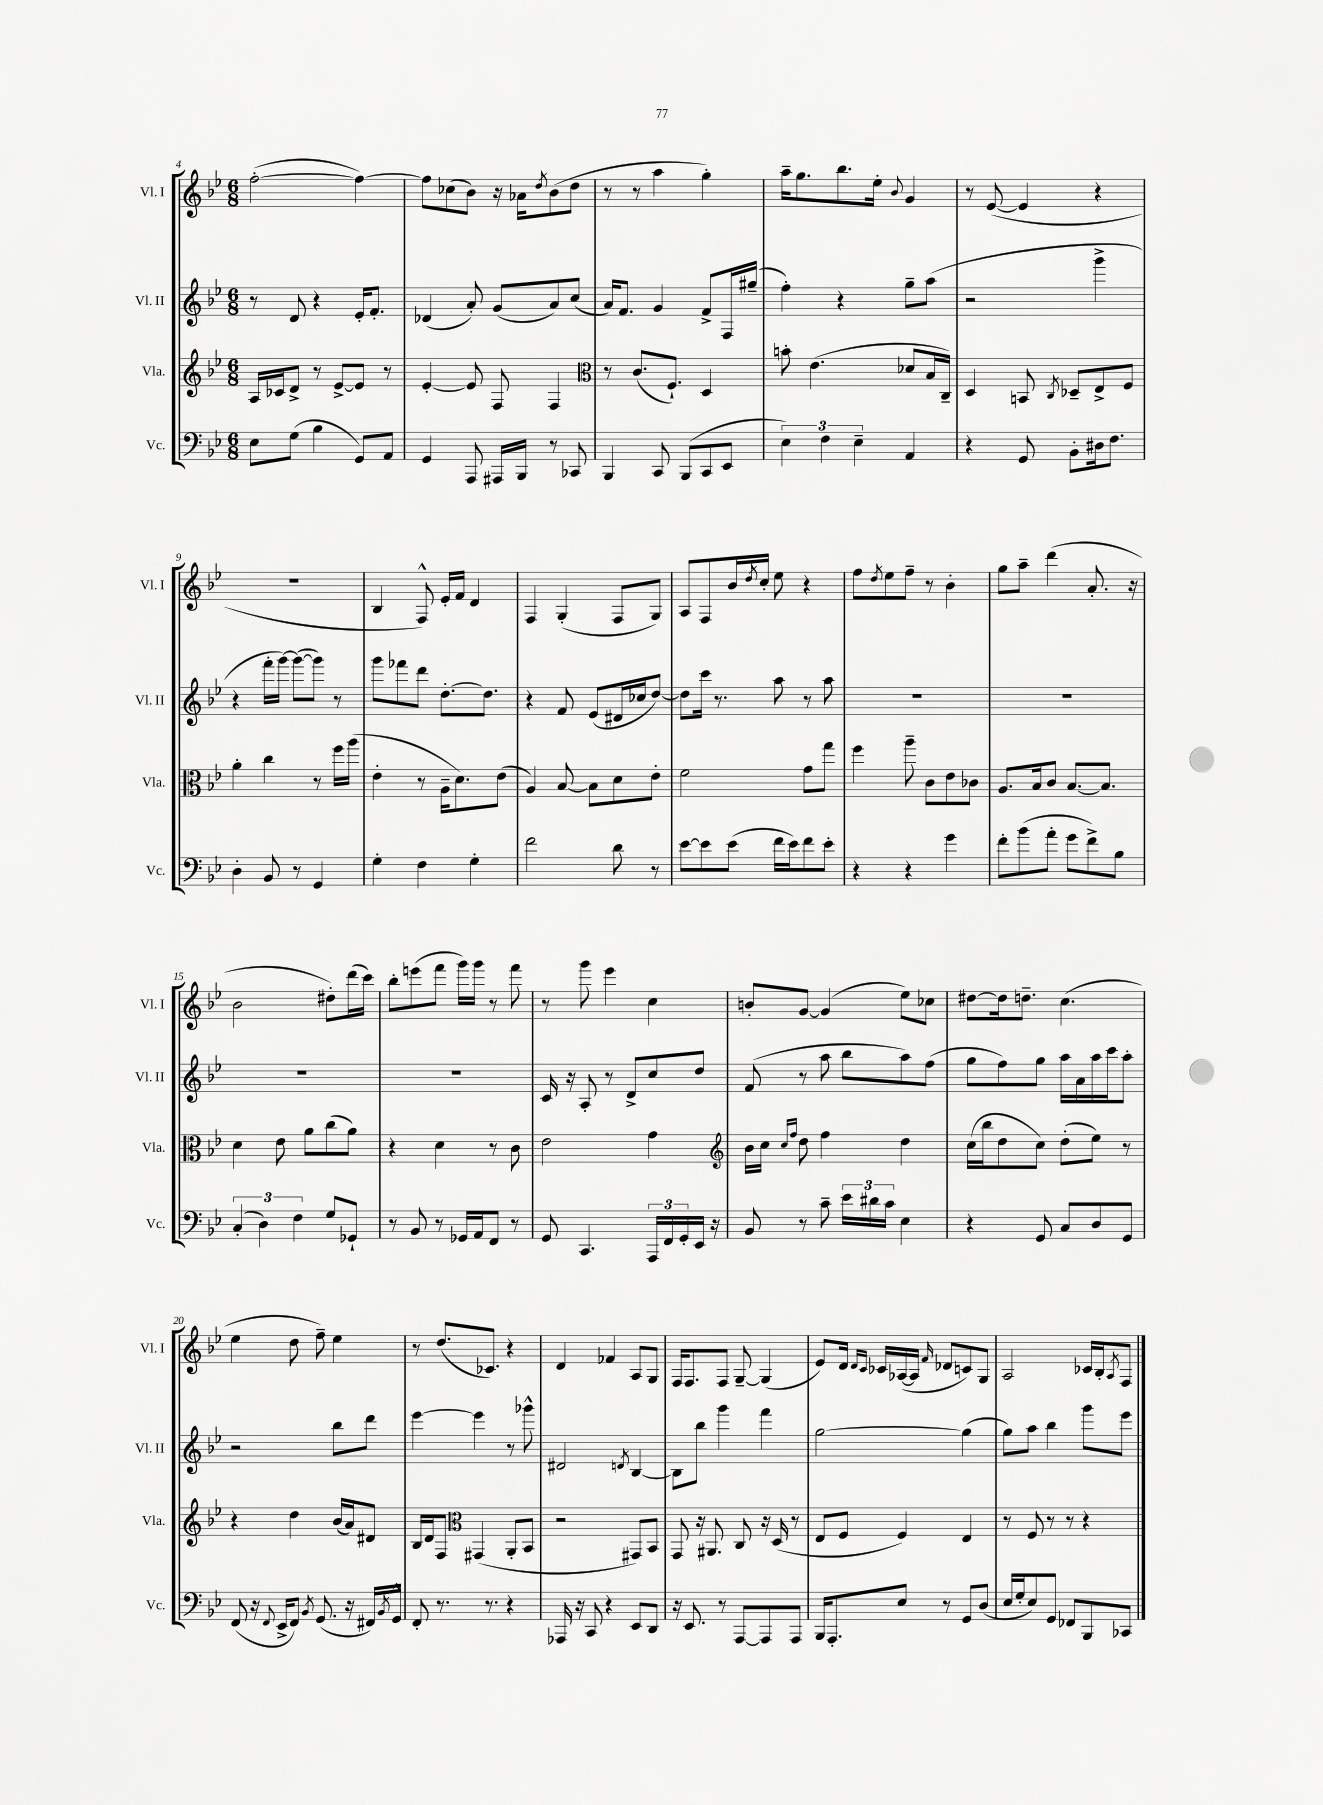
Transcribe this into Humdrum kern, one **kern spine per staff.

**kern	**kern	**kern	**kern
*part4	*part3	*part2	*part1
*staff4	*staff3	*staff2	*staff1
*I"Vc.	*I"Vla.	*I"Vl. II	*I"Vl. I
*I'Vc.	*I'Vla.	*I'Vl. II	*I'Vl. I
*clefF4	*clefG2	*clefG2	*clefG2
*k[b-e-]	*k[b-e-]	*k[b-e-]	*k[b-e-]
*M6/8	*M6/8	*M6/8	*M6/8
=4	=4	=4	=4
8E-\L	16A/LL	8r	([2ff'\
.	16c-X/J	.	.
(8G\J	8d^/J	8d/	.
4B-\	8r	4r	.
.	[8e-^/L	.	.
8GG/L)	8e-/J]	16e-'/KL	4ff\_)
.	.	8.f'/J	.
8AA/J	8r	.	.
=5	=5	=5	=5
4GG/	[4e-'/	(4d-X/	8ff\L]
.	.	.	(8cc-X\
8AAA/	8e-/]	8a'/)	8b-\J)
16AAA#X/LL	8F/	(8g/L	16r
16BBB-/JJ	.	.	16a-X\KL
.	.	.	8qdd/
8r	4F/	8a/)	(8b-\
8CC-X/	.	(8cc/J	8dd\J
=6	=6	=6	=6
*	*clefC3	*	*
4BBB-/	8r	16a/KL)	8r
.	.	8.f/J	.
.	(8.c/L	.	8r
8CC/	.	4g/	4aa\
.	8.F`/J)	.	.
(8BBB-/L	.	.	.
8CC/	4D/	8f^/L	4gg'\)
8EE-/J	.	16F/L	.
.	.	(16gg#X~/JJ	.
=7	=7	=7	=7
6E-\)	8bn'\	4ff'\)	16aa~\KL
.	.	.	8.gg\
.	(4.e-\	.	.
6F\	.	.	.
.	.	4r	8.bb-\
6E-~\	.	.	.
.	.	.	16ee-'\Jk
.	.	.	8qqb-/
4AA/	8d-X/L	8gg~\L	4g/
.	16B-/L	(8aa\J	.
.	16C~/JJ)	.	.
=8	=8	=8	=8
4r	4D/	2r	8r
.	.	.	([8e-/
8GG/	8BBn/	.	4e-/]
.	8qC/	.	.
8BB-'\L	8D-X~/L	.	.
16D#X\k	8E-^/	4ggg^\	4r
8.F\J	.	.	.
.	8F/J	.	.
!!LO:LB:g=z
=9	=9	=9	=9
4D'\	4a'\	4r	2.r
8BB-/	4cc\	16fff'\LL	.
.	.	[16ggg\JJ)	.
8r	.	(8ggg\L_	.
4GG/	8r	8ggg\J])	.
.	16ff\LL	8r	.
.	(16aa\JJ	.	.
=10	=10	=10	=10
4G'\	4e-'\	8ggg\L	4B-/
.	.	8fff-X\	.
4F\	8r	8ddd\J	8F^^/)
.	16A~\KL	[8.dd'\L	16e-'/LL
.	8.d\)	.	16f/JJ
4G'\	.	.	4d/
.	.	8.dd\J]	.
.	(8e-\J	.	.
=11	=11	=11	=11
2f\	4A/)	4r	4F/
.	[8B-/	8f/	(4G'/
.	8B-\L]	(8e-/L	.
8d\	8d\	16d#X/L	8F/L
.	.	16cc-X/J	.
8r	8e-'\J	[8dd/J)	8G/J)
=12	=12	=12	=12
[8e-\L	2f\	8dd\L]	8A/L
8e-\]	.	16ccc\Jk	8F/
.	.	8.r	.
(8e-\J	.	.	16b-/L
.	.	.	8qdd/
.	.	.	16cc'/JJ
16f\LL	.	8aa\	8ee-\
16e-\J)	.	.	.
8f\	8g\L	8r	4r
8e-'\J	8gg\J	8aa\	.
=13	=13	=13	=13
4r	4ff\	2.r	8ff\L
.	.	.	8qdd/
.	.	.	8ee-\
4r	8aa~\	.	8ff~\J
.	8c\L	.	8r
4g\	8e-\	.	4b-'\
.	8c-X\J	.	.
=14	=14	=14	=14
8f'\L	8.A/L	2.r	8gg\L
(8b-\	.	.	8aa~\J
.	16B-/k	.	.
8a'\J	8c/J	.	(4ddd\
8g\L	[8.B-/L	.	.
8f^\)	.	.	8.a'/
.	8.B-/J]	.	.
8B-\J	.	.	.
.	.	.	16r
!!LO:LB:g=z
=15	=15	=15	=15
(6C'/	4d\	2.r	2b-\
6D\)	.	.	.
.	8e-\	.	.
6F\	.	.	.
.	8a\L	.	.
8G/L	(8cc\	.	8dd#X'\L)
8GG-X`/J	8a\J)	.	(16ddd\L
.	.	.	16ccc\JJ)
=16	=16	=16	=16
8r	4r	2.r	8bb-'\L
8BB-/	.	.	(8eeen\
8r	4d\	.	8fff\J
16GG-X/LL	.	.	16ggg\LL)
16AA/J	.	.	16ggg\JJ
8FF/J	8r	.	8r
8r	8c\	.	8fff\
=17	=17	=17	=17
8GG/	2e-\	16c/	8r
.	.	16r	.
4.CC/	.	8A'/	8ggg\
.	.	8r	4eee-\
.	.	8d^/L	.
24AAA/LL	4g\	8cc/	4cc\
24FF/	.	.	.
24GG'/	.	.	.
16EE-/JJ	.	8dd/J	.
16r	.	.	.
=18	=18	=18	=18
*	*clefG2	*	*
8BB-/	16b-\LL	(8f/	8bn'/L
.	16cc\JJ	.	.
.	16qqcc/LL	.	.
.	16qqff/JJ	.	.
8r	8dd\	8r	[8g/J
8c~\	4ff\	8aa\	(4g/]
24e-\LL	.	8bb-\L	.
24d#X\	.	.	.
24c\JJ	.	.	.
4E-\	4dd\	8aa\)	8ee-\L)
.	.	(8ff\J	8cc-X\J
=19	=19	=19	=19
4r	(16cc\LL	8gg\L	[8dd#X\L
.	16bb-\J	.	.
.	8dd\	8ff\)	16dd#\k]
.	.	.	8.ddn~\J
8GG/	8cc\J)	8gg\J	.
8C/L	(8dd'\L	16aa\LL	(4.cc\
.	.	16a\	.
8D/	8ee-\J)	16aa\	.
.	.	16ccc\J	.
8GG/J	8r	8aa'\J	.
!!LO:LB:g=z
=20	=20	=20	=20
(8FF/	4r	2r	4ee-\
16r	.	.	.
8qqFF/	.	.	.
16EE-^/KL	.	.	.
8FF/J)	4dd\	.	8dd\
8qBB-/	.	.	.
(8.GG/	.	.	8ff~\)
.	(16b-/LL	8bb-\L	4ee-\
16r	16a/J)	.	.
16FF#X/LL)	8d#X/J	8ddd\J	.
8qBB-/	.	.	.
16GG^^/JJ	.	.	.
=21	=21	=21	=21
8FF'/	16B-/LL	[4eee-\	8r
.	16d/J	.	.
8.r	8F/J	.	(8.dd/L
*	*clefC3	*	*
.	(4GG#X/	4eee-\]	.
8.r	.	.	8.c-X/J)
4r	8AA'/L	8r	4r
.	8BB-/J	8ggg-X^^\	.
=22	=22	=22	=22
16AAA-X/	2r	2d#X/	4d/
16r	.	.	.
8CC/	.	.	.
4r	.	.	4f-X/
.	.	8qdn/	.
8EE-/L	8GG#X/L)	[4B-/	8A/L
8DD/J	8BB-/J	.	8G/J
=23	=23	=23	=23
16r	8GG/	8B-\L]	16F/KL
8.EE-/	.	.	8.F/
.	16r	8bb-\J	.
.	8.AA#X/	.	.
8r	.	4ggg\	8F/J
[8AAA/L	8C/	.	[8G~/
8AAA/]	16r	4fff\	(4G/]
.	(16D/	.	.
8AAA/J	8r	.	.
=24	=24	=24	=24
16BBB-/KL	8E-/L	[2gg\	8e-/L)
8.AAA'/	.	.	.
.	8F/J	.	16d/Jk
.	.	.	16qqd/LL
.	.	.	16qqc/JJ
.	.	.	16c-X/LL
8E-/J	4F/)	.	([16A-X/
.	.	.	16A-/JJ]
.	.	.	16qqf/
8r	.	.	8d-X/L
8GG/L	4E-/	(4gg\]	8cn/)
(8D/J	.	.	8G/J
=25	=25	=25	=25
16E-/LL	8r	8gg\L)	2A/
16G'/J	.	.	.
8E-/)	8F/	8aa\J	.
8GG/J	8r	4bb-\	.
8FF-X/L	8r	.	.
8BBB-/	4r	8ggg\L	16c-X/LL
.	.	.	16B-'/J
.	.	.	8qA/
8CC-X/J	.	8eee-\J	8F/J
==	==	==	==
*-	*-	*-	*-
